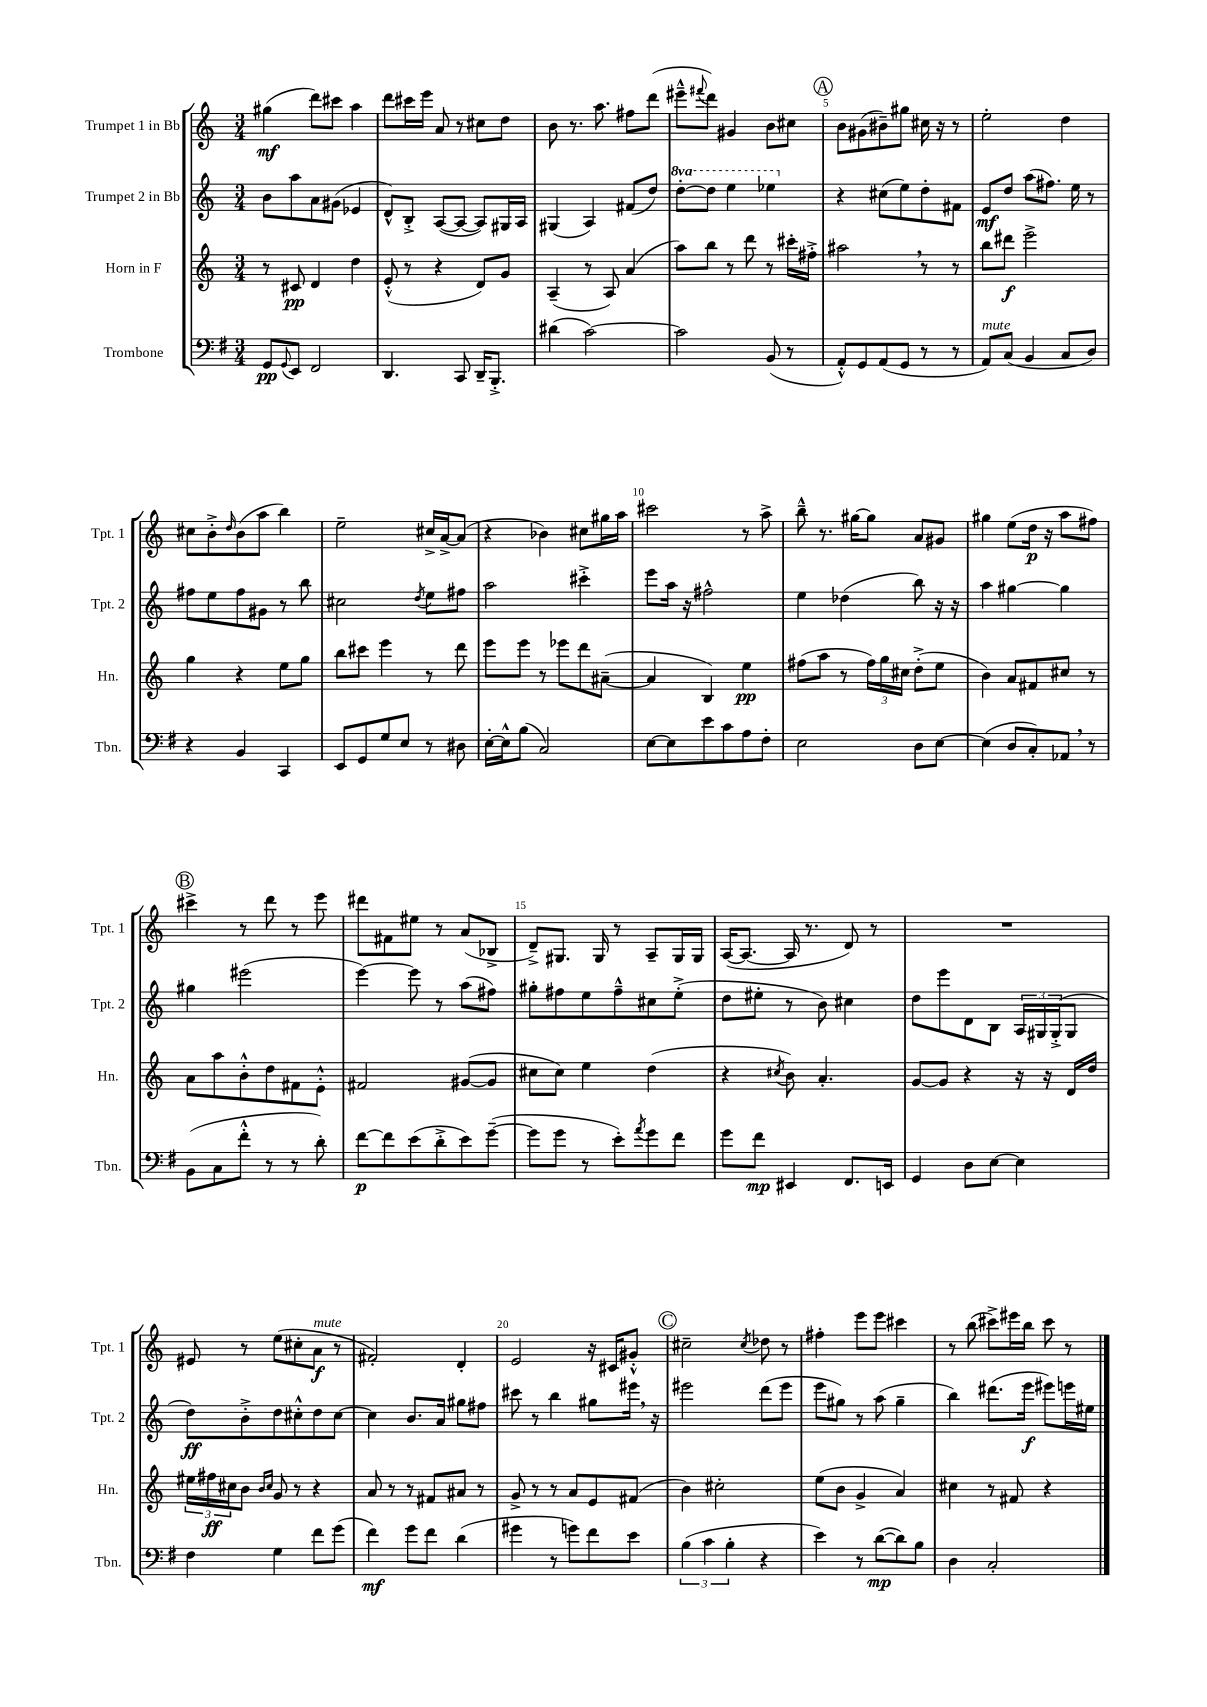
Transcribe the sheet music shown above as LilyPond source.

<<
\new StaffGroup <<
\new Staff = "s0" \with { instrumentName = "Trumpet 1 in Bb" shortInstrumentName = "Tpt. 1" } {
    \clef treble \key c \major \numericTimeSignature \time 3/4
    gis''4\mf( d'''8) cis'''8 a''4 |
    d'''8 cis'''16 e'''16 a'8 r8 cis''8 d''8 |
    b'8 r8. a''8. fis''8 d'''8( |
    eis'''8---^ \appoggiatura { fis'''8 } d'''8) gis'4 b'8 cis''8 |
    \mark \markup { \circle "A" } b'8 gis'8( bis'8--) gis''8 cis''16 r16 r8 |
    e''2-. d''4 |
    cis''8 b'8-.-> \grace { d''16 } b'8( a''8 b''4) |
    e''2-- cis''16-> a'16~-> a'8( |
    r4 bes'4) cis''8 gis''16 a''16 |
    cis'''2 r8 a''8-> |
    b''8---^ r8. gis''16~ gis''8 a'8 gis'8 |
    gis''4 e''8( d''16\p r16 a''8 fis''8) |
    \mark \markup { \circle "B" } cis'''4-> r8 d'''8 r8 e'''8 |
    dis'''8 fis'8 eis''8 r8 a'8( bes8-> |
    d'8--->) gis8. gis16 r8 a8-- gis16 gis16 |
    a16~( a8.~ a16 r8. d'8) r8 |
    R2. |
    eis'8 r8 e''8( cis''8-. a'8\f^\markup { \italic "mute" } r8 |
    fis'2-.) d'4-. |
    e'2 r16 cis'16 gis'8-.-^ |
    \mark \markup { \circle "C" } cis''2-- \acciaccatura { cis''8 } des''8 r8 |
    fis''4-. e'''8 e'''8 cis'''4 |
    r8 b''8( cis'''8->) eis'''16 b''16 cis'''8 r8 \bar "|." |
}
\new Staff = "s1" \with { instrumentName = "Trumpet 2 in Bb" shortInstrumentName = "Tpt. 2" } {
    \clef treble \key c \major \numericTimeSignature \time 3/4 \set Staff.ottavationMarkups = #ottavation-simple-ordinals
    b'8 a''8 a'8 gis'8( ees'4 |
    d'8-^) b8-.-> a8~( a8~ a8) gis16 a16 |
    gis4( a4) fis'8( d''8) |
    \ottava #1 d'''8~-. d'''8 e'''4 ees'''4 \ottava #0 |
    \mark \markup { \circle "A" } r4 cis''8( e''8) d''8-. fis'8 |
    e'8\mf d''8 a''8( fis''8.) e''16 r8 |
    fis''8 e''8 fis''8 gis'8 r8 b''8 |
    cis''2 \acciaccatura { d''8 } e''8 fis''8 |
    a''2 cis'''4-.-> |
    e'''8 a''16 r16 fis''2-^ |
    e''4 des''4( b''8) r16 r16 |
    a''4 gis''4~ gis''4 |
    \mark \markup { \circle "B" } gis''4 eis'''2( |
    e'''4~) e'''8 r8 a''8( fis''8) |
    gis''8-. fis''8 e''8 fis''8---^ cis''8 e''8-.->( |
    d''8 eis''8-. r8 b'8) cis''4 |
    d''8 e'''8 d'8 b8 \tuplet 3/2 { a16 gis16 gis16-.->( } gis8 |
    d''8\ff) b'8-.-> d''8 cis''8-.-^ d''8 cis''8~ |
    cis''4 b'8. a'16 gis''8 fis''8 |
    cis'''8 r8 b''4 gis''8 eis'''16 \breathe r16 |
    \mark \markup { \circle "C" } eis'''2 d'''8( eis'''8 |
    e'''8 gis''8) r8 a''8( gis''4-- |
    b''4) dis'''8.( e'''16\f eis'''8) e'''16 eis''16 \bar "|." |
}
\new Staff = "s2" \with { instrumentName = "Horn in F" shortInstrumentName = "Hn." } {
    \clef treble \key c \major \numericTimeSignature \time 3/4
    r8 cis'8\pp d'4 d''4 |
    e'8-.-^( r8 r4 d'8) g'8 |
    a4--( r8 a8) a'4( |
    a''8) b''8 r8 d'''8 r8 cis'''16-. fis''16-.-> |
    \mark \markup { \circle "A" } ais''2 \breathe r8 r8 |
    b''8 dis'''8\f e'''2-> |
    g''4 r4 e''8 g''8 |
    b''8 cis'''8 e'''4 r8 d'''8 |
    e'''8 e'''8 r8 ees'''8 d'''8 ais'8~--( |
    ais'4 b4) e''4\pp |
    fis''8( a''8 r8 \tuplet 3/2 { fis''16) g''16 cis''16 } d''8-.->( e''8 |
    b'4) a'8 fis'8 cis''8 r8 |
    \mark \markup { \circle "B" } a'8 a''8 b'8-.-^ d''8 fis'8 e'8-.-^ |
    fis'2 gis'8~( gis'8 |
    cis''8 cis''8) e''4 d''4( |
    r4 \acciaccatura { cis''8 } b'8) a'4.-. |
    g'8~ g'8 r4 r16 r16 d'16 d''16 |
    \tuplet 3/2 { eis''16 fis''16\ff cis''16 } b'8 \grace { b'16 cis''16 } g'8 r8 r4 |
    a'8 r8 r8 fis'8 ais'8 r8 |
    g'8-> r8 r8 a'8 e'8 fis'8( |
    \mark \markup { \circle "C" } b'4) cis''2-. |
    e''8( b'8 g'4-> a'4) |
    cis''4 r8 fis'8 r4 \bar "|." |
}
\new Staff = "s3" \with { instrumentName = "Trombone" shortInstrumentName = "Tbn." } {
    \clef bass \key g \major \numericTimeSignature \time 3/4
    g,8\pp \appoggiatura { g,8 } e,8 fis,2 |
    d,4. c,8 d,16-- b,,8.-.-> |
    dis'4( c'2~) |
    c'2 b,8( r8 |
    \mark \markup { \circle "A" } a,8-.-^) g,8 a,8( g,8 r8 r8 |
    a,8^\markup { \italic "mute" }) c8( b,4 c8 d8) |
    r4 b,4 c,4 |
    e,8 g,8 g8 e8 r8 dis8 |
    e16~-. e16-^ b8( c2) |
    e8~ e8 e'8 c'8 a8 fis8-. |
    e2 d8 e8~ |
    e4( d8 c8-.) aes,8 \breathe r8 |
    \mark \markup { \circle "B" } b,8( c8 fis'8-.-^ r8 r8 d'8-.) |
    fis'8~\p fis'8 e'8( d'8-.-> e'8) g'8~--( |
    g'8 g'8 r8 e'8-.) \acciaccatura { a'8 } g'8 fis'8 |
    g'8 fis'8\mp eis,4 fis,8. e,16 |
    g,4 d8 e8~ e4 |
    fis4 g4 fis'8 g'8( |
    fis'4\mf) g'8 fis'8 d'4( |
    gis'4 r8 g'8) fis'8 e'8 |
    \mark \markup { \circle "C" } \tuplet 3/2 { b4( c'4 b4-. } r4 |
    e'4) r8 d'8~\mp( d'8) b8 |
    d4 c2-. \bar "|." |
}
>>
>>
\layout { \context { \Score \override BarNumber.break-visibility = ##(#f #t #t) barNumberVisibility = #(every-nth-bar-number-visible 5) } }
